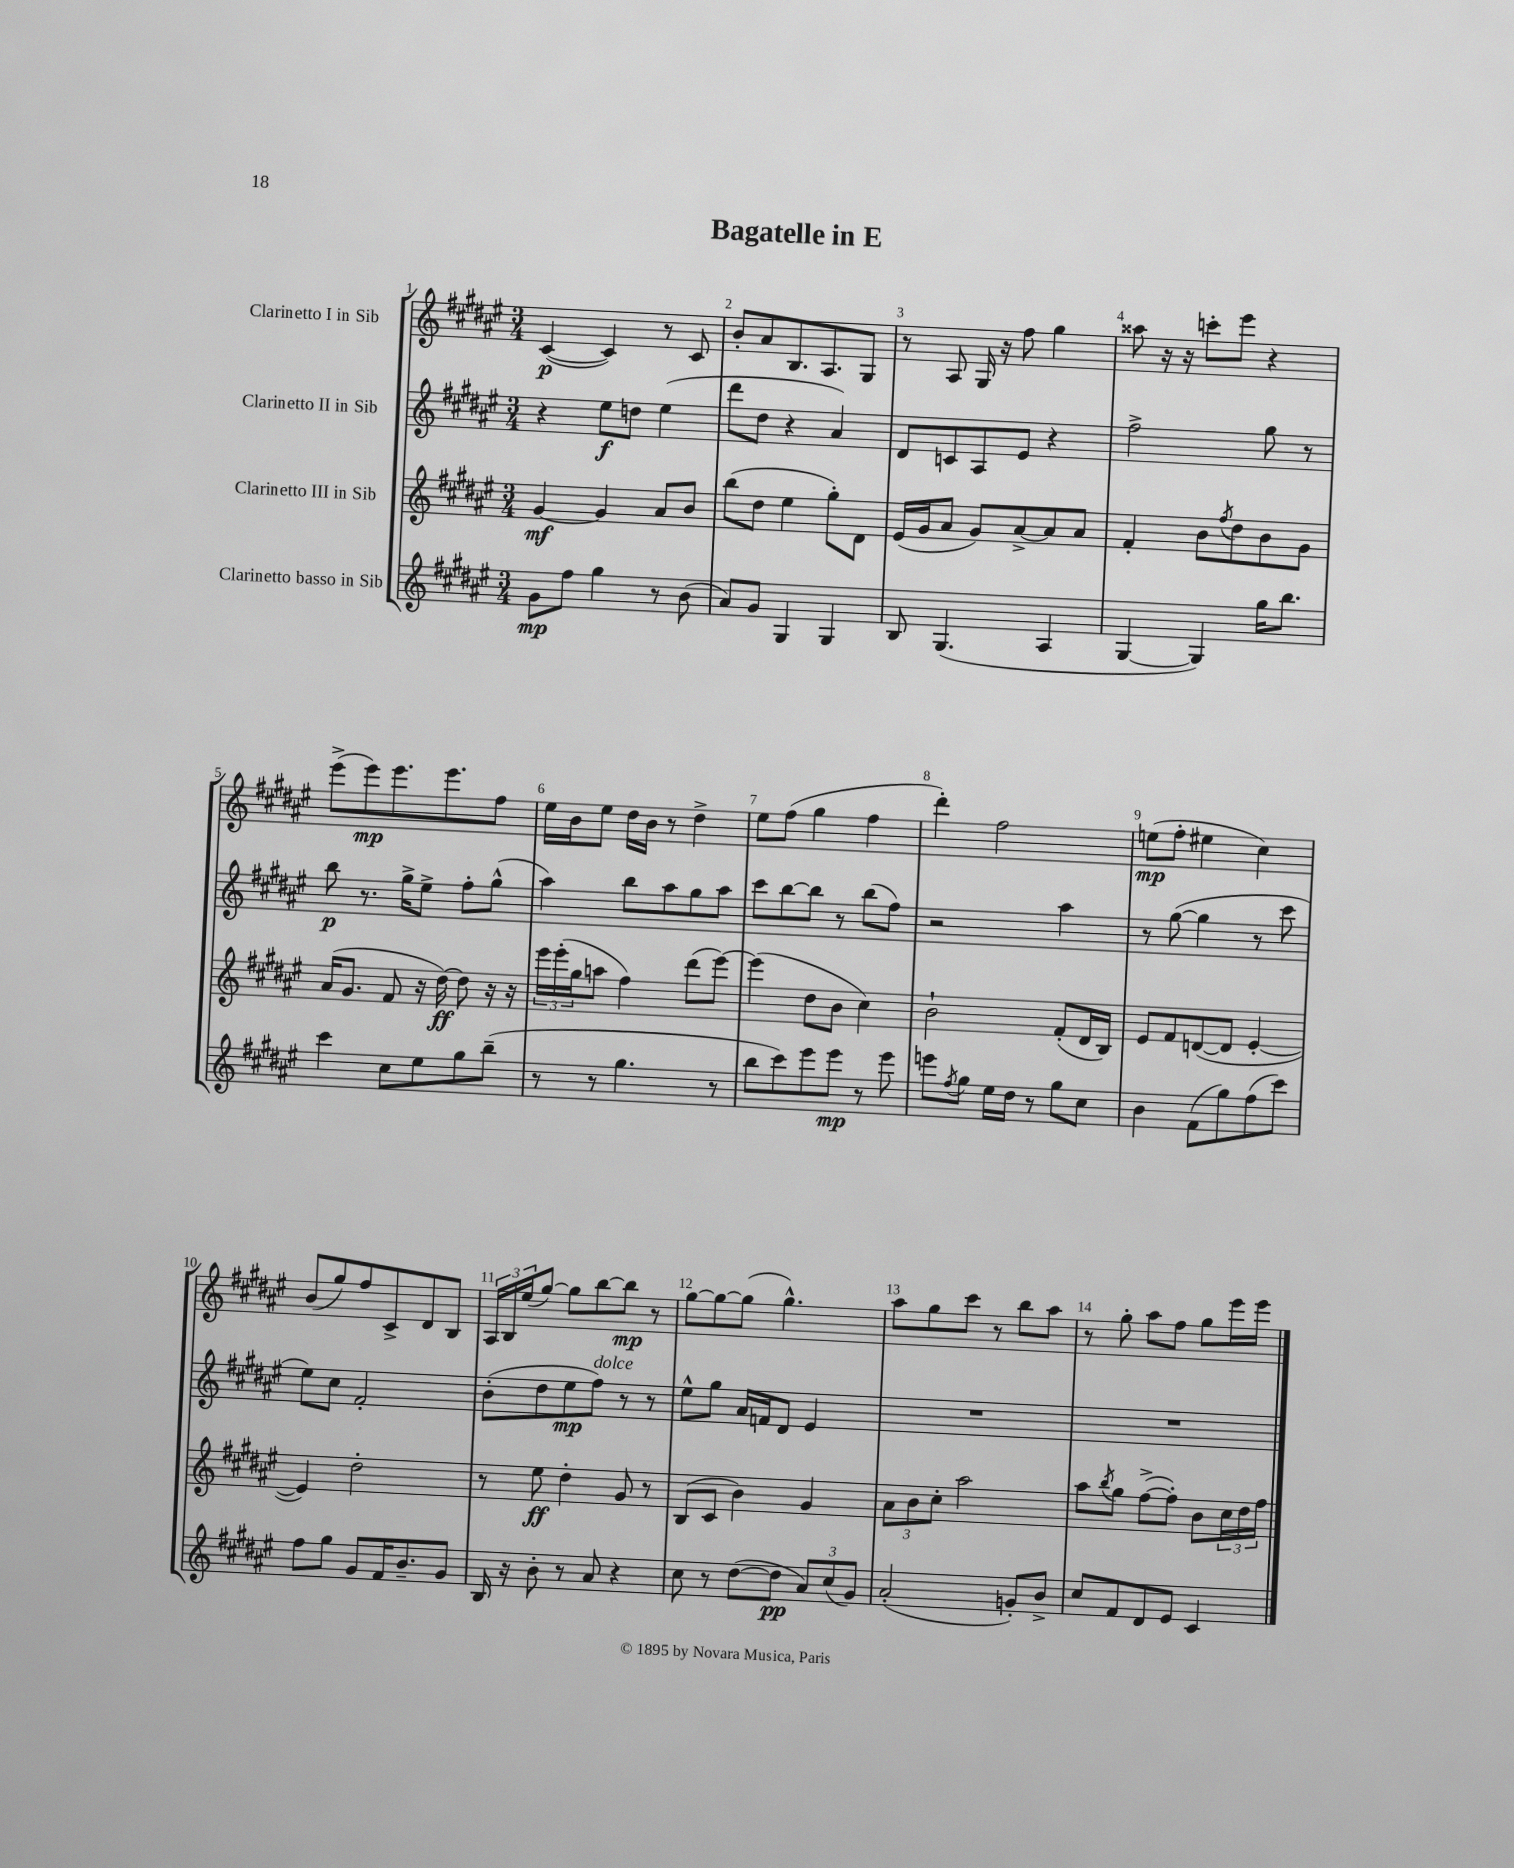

**kern	**kern	**kern	**kern
*staff4	*staff3	*staff2	*staff1
*clefG2	*clefG2	*clefG2	*clefG2
*k[f#c#g#d#a#e#]	*k[f#c#g#d#a#e#]	*k[f#c#g#d#a#e#]	*k[f#c#g#d#a#e#]
*M3/4	*M3/4	*M3/4	*M3/4
8g#	[4g#	4r	([4c#
8ff#	.	.	.
4gg#	4g#]	8ee#	4c#])
.	.	8dd	.
8r	8a#	(4ee#	8r
(8b	8b	.	8c#
=	=	=	=
8a#)	(8bb	8ddd#	8b'
8g#	8dd#	8dd#	8a#
4G#	4ee#	4r	8.B
.	.	.	8.A#
4G#	8gg#')	4a#)	.
.	8d#	.	8G#
=	=	=	=
8B	(16e#	8d#	8r
.	16g#	.	.
(4.G#	8a#	8c	8A#
.	8g#)	8A#	16G#
.	.	.	16r
.	[8a#^	8e#	8ff#
4A#	8a#]	4r	4gg#
.	8a#	.	.
=	=	=	=
[4G#	4f#'	2ff#^	8aa##
.	.	.	16r
.	.	.	16r
4G#])	8b	.	8ccc'
.	8qff#	.	.
.	8dd#	.	8eee#
16gg#	8b	8gg#	4r
8.bb	.	.	.
.	8g#	8r	.
=	=	=	=
4ccc#	(16a#	8bb	(8eee#^
.	8.g#	.	.
.	.	8.r	8eee#)
8cc#	8f#	.	8.eee#
.	.	16gg#^	.
8ee#	16r	8ee#^	.
.	[16dd#)	.	8.eee#
8gg#	8dd#]	8ff#'	.
(8bb~	16r	(8gg#^^	8ff#
.	16r	.	.
=	=	=	=
8r	24eee#	4aa#)	16ee#
.	(24eee#'	.	.
.	.	.	16b
.	24gg#	.	.
8r	8aa	.	8ee#
4.gg#	4ff#)	8bb	16dd#
.	.	.	16b
.	.	8aa#	8r
.	(8ddd#	8gg#	4dd#^
8r	[8eee#)	8aa#	.
=	=	=	=
8bb	(4eee#]	8ccc#	8ee#
8ccc#)	.	[8bb	(8ff#
8eee#	8dd#	8bb]	4gg#
8eee#	8b	8r	.
8r	4cc#)	(8bb	4ff#
8eee#	.	8ff#)	.
=	=	=	=
8eee	2b`	2r	4ddd#')
8qff#	.	.	.
8gg#	.	.	.
16ee#	.	.	2ff#
16dd#	.	.	.
8r	.	.	.
8gg#	(8f#'	4aa#	.
8cc#	16d#	.	.
.	16B)	.	.
=	=	=	=
4b	8e#	8r	(8ee
.	8f#	([8gg#	8ff#'
(8f#	([8d	4gg#]	4ee#
8gg#)	8d]	.	.
(8ff#	[4e#'	8r	4cc#)
8ccc#)	.	8ccc#	.
=	=	=	=
8ff#	4e#])	8ee#)	(8b
8gg#	.	8cc#	8gg#)
8g#	2dd#'	2f#'	8ff#
16f#	.	.	8c#^
8.b~	.	.	.
.	.	.	8d#
8g#	.	.	8B
=	=	=	=
16B	8r	(8b'	24A#
.	.	.	24B
16r	.	.	.
.	.	.	(24ee#
8b'	8ee#	8dd#	[8gg#)
8r	4dd#'	8ee#	8gg#]
8a#	.	8ff#)	[8bb
4r	8g#	8r	8bb]
.	8r	8r	8r
=	=	=	=
8cc#	(8B	8ee#^^	[8gg#
8r	8c#	8gg#	8gg#_
([8dd#	4b)	16a#	(8gg#]
.	.	16f	.
8dd#]	.	8d#	4.gg#^^)
12a#)	4g#	4e#	.
(12cc#	.	.	.
12g#)	.	.	.
=	=	=	=
(2a#'	12a#	2.r	8aa#
.	12b	.	.
.	.	.	8gg#
.	12cc#'	.	.
.	2aa#	.	8ccc#
.	.	.	8r
8g')	.	.	8bb
8b^	.	.	8aa#
=	=	=	=
8cc#	8aa#	2.r	8r
.	8qbb	.	.
8f#	8gg#	.	8gg#'
8d#	([8ff#^	.	8aa#
8e#	8ff#'])	.	8ff#
4c#	8b	.	8gg#
.	24cc#	.	16eee#
.	24dd#	.	.
.	.	.	16eee#
.	24ff#	.	.
==	==	==	==
*-	*-	*-	*-
